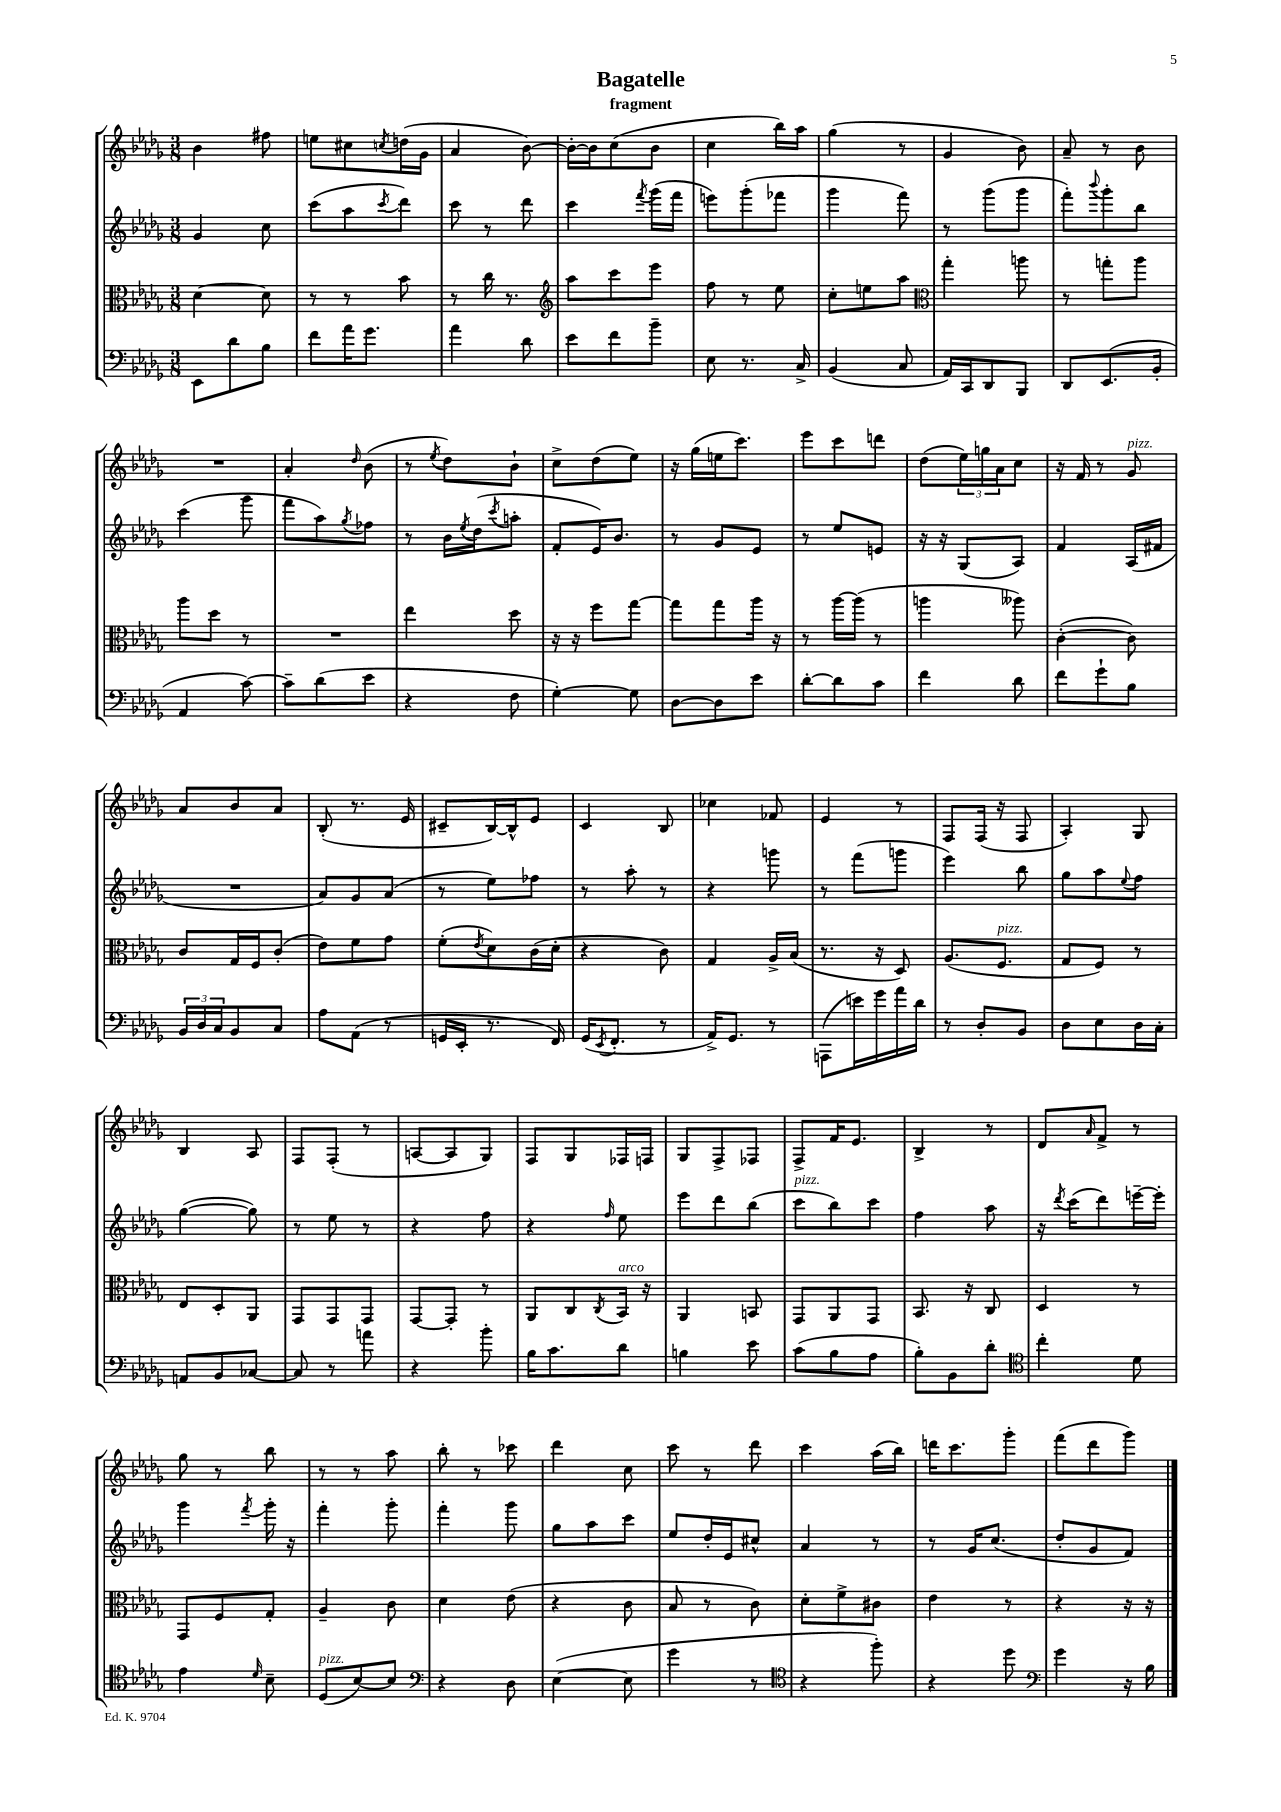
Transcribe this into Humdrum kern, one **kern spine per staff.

**kern	**kern	**kern	**kern
*part4	*part3	*part2	*part1
*staff4	*staff3	*staff2	*staff1
*clefF4	*clefC3	*clefG2	*clefG2
*k[b-e-a-d-g-]	*k[b-e-a-d-g-]	*k[b-e-a-d-g-]	*k[b-e-a-d-g-]
*M3/8	*M3/8	*M3/8	*M3/8
=1	=1	=1	=1
8EE-\L	[4d-\	4g-/	4b-\
8d-\	.	.	.
8B-\J	8d-\]	8cc\	8ff#X\
=2	=2	=2	=2
8f\L	8r	(8ccc\L	8een\L
16a-\K	8r	8aa-\	8cc#X\
8.g-\J	.	.	.
.	.	8qccc/	8qccn/
.	8b-\	8ddd-\J)	(16ddn\L
.	.	.	16g-\JJ
=3	=3	=3	=3
4a-\	8r	8ccc\	4a-/
.	16cc\	8r	.
.	8.r	.	.
8d-\	.	8ddd-\	[8b-\)
=4	=4	=4	=4
*	*clefG2	*	*
8e-\L	8aa-\L	4ccc\	16b-'\LL_
.	.	.	16b-\J]
8f\	8ccc\	.	(8cc\
.	.	8qfff/	.
8b-~\J	8eee-\J	(16ggg-\LL	8b-\J
.	.	16fff\JJ	.
=5	=5	=5	=5
8E-\	8ff\	8eeen\L)	4cc\
8.r	8r	(8ggg-'\	.
.	8ee-\	8fff-X\J	16bb-\LL)
16C^/	.	.	16aa-\JJ
=6	=6	=6	=6
(4BB-/	8cc'\L	4ggg-\	(4gg-\
.	8een\	.	.
8C/	8aa-\J	8fff\)	8r
=7	=7	=7	=7
*	*clefC3	*	*
16AA-/LL)	4gg-'\	8r	4g-/
16CC/J	.	.	.
8DD-/	.	(8ggg-\L	.
8BBB-/J	8aan\	8ggg-\J	8b-\)
=8	=8	=8	=8
8DD-/L	8r	8fff'\L)	8a-~/
.	.	8qqbbb-/	.
(8.EE-/	8ggn'\L	8ggg-'\	8r
.	8aa-\J	8bb-\J	8b-\
16BB-'/Jk	.	.	.
!!LO:LB:g=z
=9	=9	=9	=9
4AA-/	8aa-\L	(4ccc\	4.r
.	8dd-\J	.	.
[8c\)	8r	8ggg-\	.
=10	=10	=10	=10
8c~\L]	4.r	8fff\L	4a-'/
(8d-\	.	8aa-\)	.
.	.	8qgg-/	16qqdd-/
8e-\J	.	8ff-X\J	(8b-\
=11	=11	=11	=11
4r	4ee-\	8r	8r
.	.	.	8qee-/
.	.	16b-\LL	8dd-\L)
.	.	8qee-/	.
.	.	(16dd-\J	.
.	.	8qccc/	.
8F\	8dd-\	8aan'\J	8b-`\J
=12	=12	=12	=12
[4G-'\)	16r	8f'/L	8cc^\L
.	16r	.	.
.	8ff\L	16e-/K)	(8dd-\
.	.	8.b-/J	.
8G-\]	[8gg-\J	.	8ee-\J)
=13	=13	=13	=13
[8D-\L	8gg-\L]	8r	16r
.	.	.	(16gg-\LL
8D-\]	8gg-\	8g-/L	16een\J
.	.	.	8.ccc\J)
8e-\J	16aa-\Jk	8e-/J	.
.	16r	.	.
=14	=14	=14	=14
[8d-'\L	8r	8r	8eee-\L
8d-\]	[16aa-\LL	8ee-/L	8ccc\
.	(16aa-\JJ]	.	.
8c\J	8r	8en/J	8dddn\J
=15	=15	=15	=15
4f\	4aan\	16r	(8dd-\L
.	.	16r	.
.	.	(8G-/L	24ee-\L)
.	.	.	24ggn\
.	.	.	24a-\J
8d-\	8aa--X\)	8A-/J)	8cc\J
=16	=16	=16	=16
8f\L	([4c'\	4f/	16r
.	.	.	16f/
8g-`\	.	.	8r
!	!	!	!LO:TX:a:i:t=pizz.
8B-\J	8c\])	(16A-/LL	8g-/
.	.	16f#X/JJ	.
!!LO:LB:g=z
=17	=17	=17	=17
24BB-/LL	8c/L	4.r	8a-/L
24D-/	.	.	.
24C/J	.	.	.
8BB-/	16G-/L	.	8b-/
.	16F/J	.	.
8C/J	(8c'/J	.	8a-/J
=18	=18	=18	=18
8A-\L	8e-\L)	8a-/L)	(8B-'/
(8AA-\J	8f\	8g-/	8.r
8r	8g-\J	(8a-/J	.
.	.	.	16e-/
=19	=19	=19	=19
16GGn/LL	(8f'\L	8r	8c#X~/L
16EE-'/JJ	.	.	.
.	8qe-/	.	.
8.r	8d-\)	8ee-\L)	[16B-/L)
.	.	.	16B-^^/J]
.	(16c\L	8ff-X\J	8e-/J
16FF/)	16d-'\JJ	.	.
=20	=20	=20	=20
(16GG-/KL	4r	8r	4c/
8qEE-/	.	.	.
8.FF'/J	.	.	.
.	.	8aa-'\	.
8r	8c\)	8r	8B-/
=21	=21	=21	=21
16AA-^/KL)	4G-/	4r	4cc-X\
8.GG-/J	.	.	.
8r	16A-^/LL	8gggn\	8f-X/
.	(16B-/JJ	.	.
=22	=22	=22	=22
(8AAAn\L	8.r	8r	4e-/
16en\L)	.	(8fff\L	.
16g-\	16r	.	.
16a-\	8D-/)	8gggn\J	8r
16d-\JJ	.	.	.
=23	=23	=23	=23
8r	(8.A-/L	4eee-\)	8F/L
8D-'/L	.	.	(16F/Jk
!	!LO:TX:a:i:t=pizz.	!	!
.	8.F/J	.	16r
8BB-/J	.	8bb-\	8F/
=24	=24	=24	=24
8D-\L	8G-/L	8gg-\L	4A-'/)
8E-\	8F/J)	8aa-\	.
.	.	8qqee-/	.
16D-\L	8r	8ff\J	8G-/
16C'\JJ	.	.	.
!!LO:LB:g=z
=25	=25	=25	=25
8AAn/L	8E-/L	([4gg-\	4B-/
8BB-/	8D-'/	.	.
[8C-X/J	8AA-/J	8gg-\])	8A-/
=26	=26	=26	=26
8C-/]	8GG-/L	8r	8F/L
8r	8GG-/	8ee-\	(8F'/J
8an\	8GG-/J	8r	8r
=27	=27	=27	=27
4r	[8GG-/L	4r	[8An/L
.	8GG-'/J]	.	8A/]
8b-'\	8r	8ff\	8G-/J)
=28	=28	=28	=28
16B-\KL	8AA-/L	4r	8F/L
8.c\	.	.	.
.	8C/	.	8G-/
.	8qC/	16qqff/	.
!	!LO:TX:a:i:t=arco	!	!
8d-\J	16BB-/Jk	8ee-\	16F-X/L
.	16r	.	16Fn/JJ
=29	=29	=29	=29
4Bn\	4AA-/	8eee-\L	8G-/L
.	.	8ddd-\	8F^/
8e-\	8BBn/	(8bb-\J	8F-X/J
=30	=30	=30	=30
!	!	!LO:TX:a:i:t=pizz.	!
(8c\L	8GG-/L	8ccc\L	8F^/L
8B-\	8AA-/	8bb-\)	16f/K
.	.	.	8.e-/J
8A-\J	8GG-/J	8ccc\J	.
=31	=31	=31	=31
8B-'\L)	8.BB-/	4ff\	4B-^/
8BB-\	.	.	.
.	16r	.	.
8d-'\J	8C/	8aa-\	8r
=32	=32	=32	=32
*clefC4	*	*	*
4cc'\	4D-/	16r	8d-/L
.	.	8qddd-/	.
.	.	(16ccc\KL	.
.	.	.	16qqa-/
.	.	8ddd-\)	8f^/J
8d-\	8r	[16eeen~\L	8r
.	.	16eee'\JJ]	.
!!LO:LB:g=z
=33	=33	=33	=33
4e-\	8GG-/L	4ggg-\	8gg-\
.	8F/	.	8r
16qqd-/	.	8qfff/	.
8B-~\	8G-'/J	16ggg-'\	8bb-\
.	.	16r	.
=34	=34	=34	=34
!LO:TX:a:i:t=pizz.	!	!	!
(8D-/L	4A-~/	4fff'\	8r
[8B-/)	.	.	8r
8B-/J]	8c\	8ggg-'\	8aa-\
=35	=35	=35	=35
*clefF4	*	*	*
4r	4d-\	4fff'\	8bb-'\
.	.	.	8r
8D-\	(8e-\	8ggg-\	8ccc-X\
=36	=36	=36	=36
([4E-\	4r	8gg-\L	4ddd-\
.	.	8aa-\	.
8E-\]	8c\	8ccc\J	8cc\
=37	=37	=37	=37
4g-\	8B-/	8ee-/L	8ccc\
.	8r	16dd-'/L	8r
.	.	16e-/J	.
8r	8c\)	8cc#X^^/J	8ddd-\
=38	=38	=38	=38
*clefC4	*	*	*
4r	8d-'\L	4a-/	4ccc\
.	8f^\	.	.
8ff'\)	8c#X\J	8r	(16aa-\LL
.	.	.	16bb-\JJ)
=39	=39	=39	=39
4r	4e-\	8r	16dddn\KL
.	.	.	8.ccc\
.	.	16g-/KL	.
.	.	(8.cc/J	.
8dd-\	8r	.	8ggg-'\J
=40	=40	=40	=40
*clefF4	*	*	*
4g-\	4r	8dd-'/L	(8fff\L
.	.	8g-/	8ddd-\
16r	16r	8f/J)	8ggg-\J)
16B-\	16r	.	.
==	==	==	==
*-	*-	*-	*-
